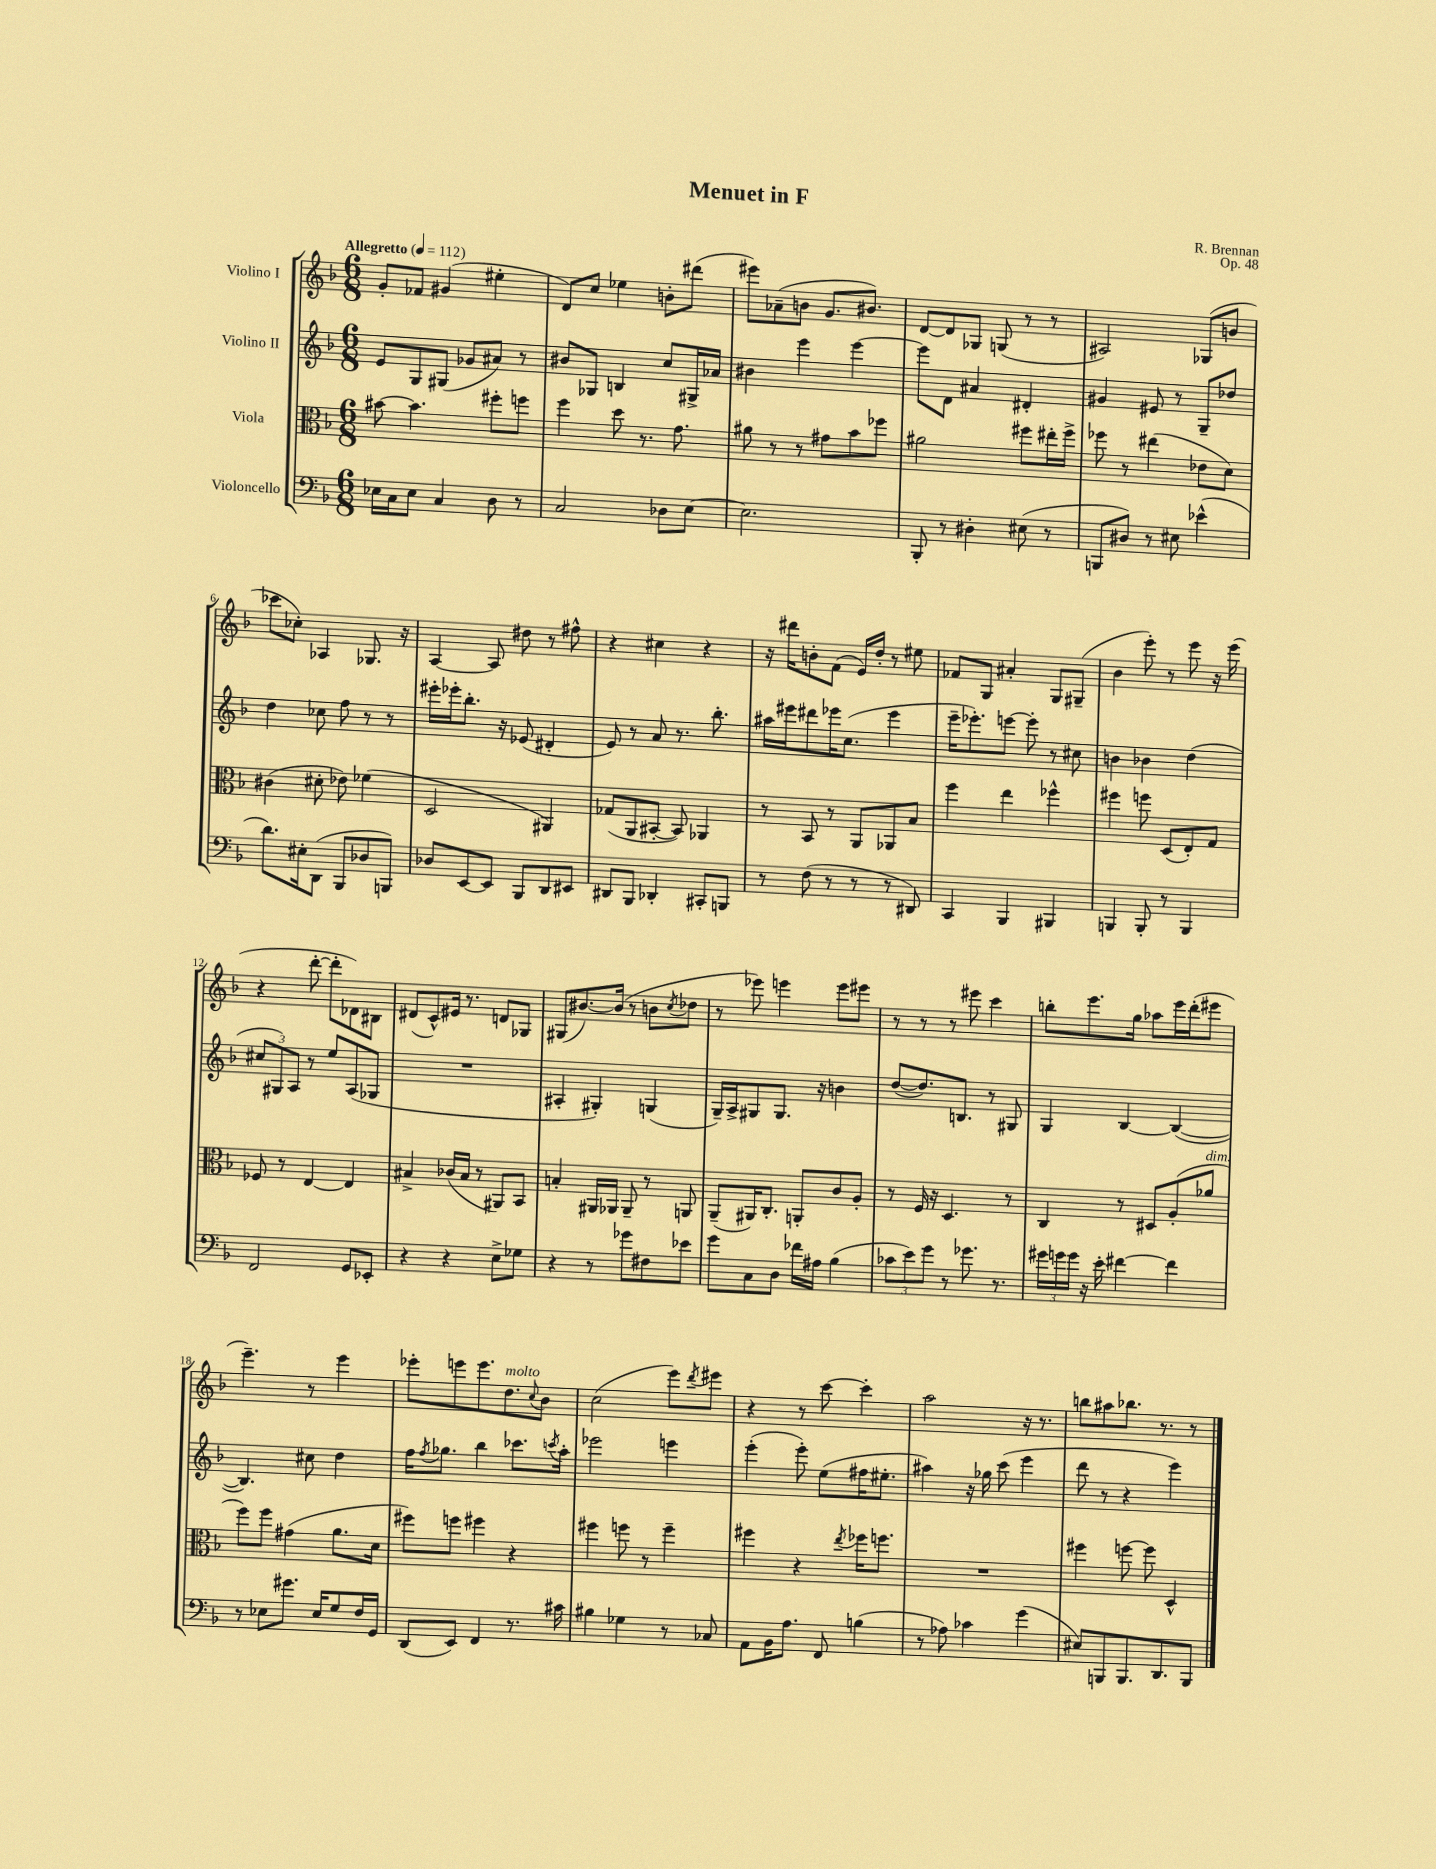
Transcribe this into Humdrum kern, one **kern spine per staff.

**kern	**kern	**kern	**kern
*staff4	*staff3	*staff2	*staff1
*clefF4	*clefC3	*clefG2	*clefG2
*k[b-]	*k[b-]	*k[b-]	*k[b-]
*M6/8	*M6/8	*M6/8	*M6/8
*MM112	*MM112	*MM112	*MM112
16E-	[8b#	8e	8g'
16C	.	.	.
8E-	4.b#]	8G	8f-
4C	.	(8G#	(4g#
.	.	8g-	.
8D	8ff#'	8a#)	4ee#'
8r	8ff	8r	.
=	=	=	=
2C	4ff	8b#	8d)
.	.	8G-	8cc
.	8dd	4B	4ee-
.	8.r	.	.
8D-	.	8cc	8b'
.	8.g	.	.
[8E	.	16G#^	(8ddd#
.	.	16a-	.
=	=	=	=
2.E]	8a#	4b#	8eee#)
.	8r	.	(8a-~
.	8r	4eee	8b
.	8g#	.	8.g
.	8b-	[4eee	.
.	.	.	8.b#)
.	8ff-	.	.
=	=	=	=
8BBB-'	2a#	8eee]	[8d
8r	.	8d	8d]
4D#'	.	4a#	8G-
.	.	.	(8G
(8E#	8ff#	4d#'	8r
8r	16ee#'	.	8r
.	16ff#^	.	.
=	=	=	=
8BBB	8ff-	4g#	2A#)
8D#)	8r	.	.
8r	(4ee#	8e#	.
8E#	.	8r	.
(4e-^^	8e-	8G~	(8G-
.	8d)	8dd-	8b
=	=	=	=
8.d)	(4c#	4dd	8ccc-
.	.	.	8cc-')
16E#'	.	.	.
(8DD	8d#'	8cc-	4A-
8BBB-	8e-)	8ff	.
8D-	(4f-	8r	8.G-
8BBB)	.	8r	.
.	.	.	16r
=	=	=	=
8D-	2D	16eee#'	[4A
.	.	16eee-'	.
[8EE	.	8.bb-'	.
8EE]	.	.	8A]
.	.	16r	.
8BBB-	.	(8e-	8dd#
8DD	4AA#)	4d#'	8r
8EE#	.	.	8ff#^^
=	=	=	=
8DD#	(8G-	8e)	4r
8BBB-	8AA	8r	.
4DD-'	[8BB#'	8a	4cc#
.	8BB#])	8.r	.
8CC#'	4AA-	.	4r
.	.	8.bb-'	.
8BBB	.	.	.
=	=	=	=
8r	8r	16aa#	16r
.	.	16eee#	16ddd#
(8F	8BB-	8ddd#	8b'
8r	8r	16eee-	(8f
.	.	(8.cc	.
8r	8AA	.	16e)
.	.	.	16dd'
8r	8AA-	4eee-	8r
8DD#)	8B-	.	8ee#
=	=	=	=
4CC	4ff	16eee~	8f-
.	.	8.eee-')	.
.	.	.	8G
4BBB-	4ee	[8eee	4a#'
.	.	8eee']	.
4BBB#	4ff-^^	8r	8G
.	.	8cc#	(8G#~
=	=	=	=
4BBB	4ff#	4b	4b-
8BBB'	8ff	4b-	8eee')
8r	(8D	.	8r
4BBB	8E')	(4dd	8eee
.	8G	.	16r
.	.	.	(16eee
=	=	=	=
2FF	8F-	12cc#	4r
.	.	12G#)	.
.	8r	.	.
.	.	12A	.
.	[4E	8r	[8ddd'
.	.	8ee	8ddd']
8GG	4E]	(8A	8d-)
8EE-'	.	8G-	8B#
=	=	=	=
4r	4B#^	2.r	(8d#
.	.	.	8c^^)
4r	(16c-	.	16e#
.	16B#	.	8.r
.	8r	.	.
8E^	8AA#)	.	8d
8G-	8BB-	.	8G-
=	=	=	=
4r	4B'	4A#'	(8G#
.	.	.	[8.b#)
8r	16AA#	4G#')	.
.	16AA-	.	(16b#]
8g-	8AA-~	.	8r
8F#	8r	(4G	8b
.	.	.	8qcc
8e-	8AA	.	8dd-
=	=	=	=
8g	(8AA~	16G~)	8r
.	.	16A^	.
8C	16AA#)	8G#	8eee-)
.	8.C'	.	.
8D	.	8.G#	4eee
16f-	8AA'	.	.
16A#	.	16r	.
(4B-	8c	4b	8eee
.	8A'	.	8eee#
=	=	=	=
12c-	8r	([8dd	8r
12e)	.	.	.
.	16F	8.dd])	8r
12g	.	.	.
.	16r	.	.
8r	4.D	.	8r
.	.	8.B	.
8.g-	.	.	8eee#
.	.	8r	4ccc
8.r	.	.	.
.	8r	8G#	.
=	=	=	=
24g#	4C	4G	8bb'
24g	.	.	.
24g	.	.	.
16r	.	.	8.eee
16e'	.	.	.
[4f#	8r	[4B-	.
.	.	.	16gg
.	8D#	.	8aa-
4f#]	(8A'	(4B-_	16eee
.	.	.	(16ddd'
.	8a-	.	8eee#
=	=	=	=
8r	8ff)	4.B-])	4.eee~)
8E-	8ff	.	.
8.g#	(4g#	.	.
.	.	8cc#	8r
16E-	.	.	.
8G	8.a	4dd	4eee
16F	.	.	.
16GG	16d	.	.
=	=	=	=
(8DD	8ff#)	16ff	8eee-'
.	.	8qff	.
.	.	8.gg-	.
8EE)	8ff	.	8eee
4FF	4ff#	4bb-	8.eee
.	.	.	8.dd
8.r	4r	8.ccc-	.
.	.	.	8qqcc
.	.	.	8b-
.	.	8qccc	.
16c#	.	16aa'	.
=	=	=	=
4B#	4ff#	2eee-	(2cc
4G-	8ff	.	.
.	8r	.	.
8r	4ff~	4eee	8eee)
.	.	.	8qddd
8C-	.	.	8eee#
=	=	=	=
8AA	4ff#	(4eee'	4r
16BB-	.	.	.
8.A	.	.	.
.	4r	8eee')	8r
8FF	.	(8ee	[8ccc
.	8qee	.	.
(4B	16ff-	16ff#	4ccc']
.	8.ff	8.ee#'	.
=	=	=	=
8r	2.r	4aa#)	2aa
8A-)	.	.	.
4c-	.	16r	.
.	.	16gg-	.
.	.	(8ccc	.
(4g	.	4eee	16r
.	.	.	8.r
=	=	=	=
8E#)	4ff#	8ddd	8bb
8BBB	.	8r	8aa#
8.BBB	[8ff	4r	8.bb-
.	8ff]	.	.
8.DD	.	.	8.r
.	4D^^	4eee)	.
8BBB	.	.	8r
==	==	==	==
*-	*-	*-	*-
